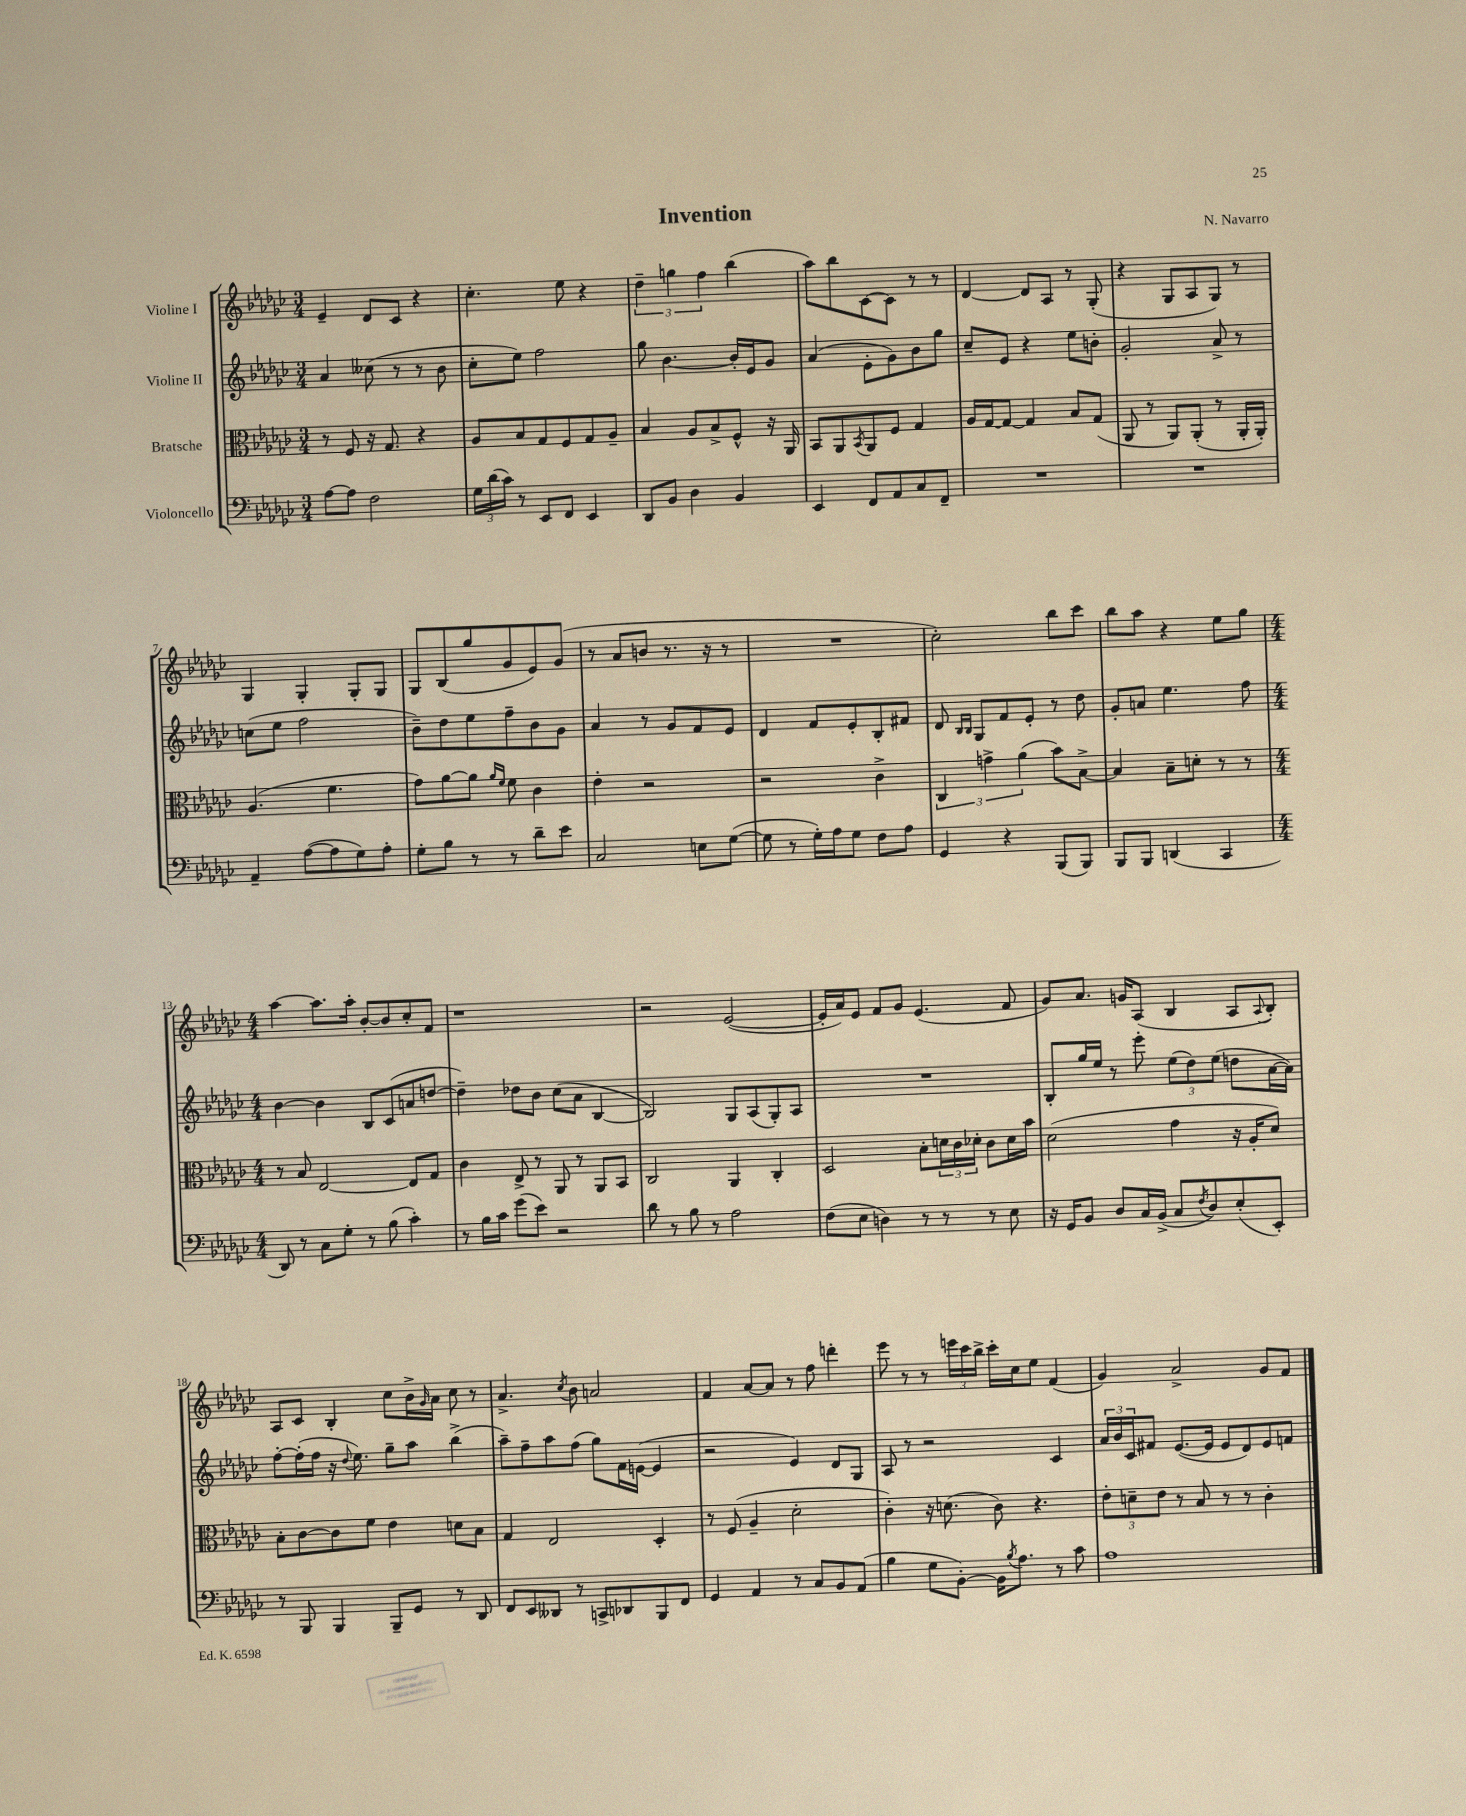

**kern	**kern	**kern	**kern
*staff4	*staff3	*staff2	*staff1
*clefF4	*clefC3	*clefG2	*clefG2
*k[b-e-a-d-g-c-]	*k[b-e-a-d-g-c-]	*k[b-e-a-d-g-c-]	*k[b-e-a-d-g-c-]
*M3/4	*M3/4	*M3/4	*M3/4
[8A-	8r	4a-	4e-~
8A-]	8F	.	.
2F	16r	(8cc--	8d-
.	8.G-	.	.
.	.	8r	8c-
.	4r	8r	4r
.	.	8b-	.
=	=	=	=
24G-	8A-	8cc-'	4.cc-'
(24d-	.	.	.
24c-)	.	.	.
8r	8B-	8ee-)	.
8EE-	8G-	2ff	.
8FF	8F	.	8ee-
4EE-	8G-	.	4r
.	8A-~	.	.
=	=	=	=
8DD-	4B-	8gg-	6dd-~
8BB-	.	[4.b-	.
.	.	.	6gg
4D-	8A-	.	.
.	.	.	6ff
.	8B-^	.	.
4BB-	8F^^	16b-']	(4bb-
.	.	16e-	.
.	16r	8g-	.
.	16AA-	.	.
=	=	=	=
4EE-	8BB-	(4a-	8aa-)
.	8AA-	.	8bb-
.	8qBB-	.	.
8FF	8AA-	8e-'	[8c-
8AA-	8F	8g-)	8c-]
8C-	4G-	8b-	8r
8FF~	.	8gg-	8r
=	=	=	=
2.r	16A-	8cc-~	[4d-
.	[16G-	.	.
.	8G-_	8e-	.
.	4G-]	4r	8d-]
.	.	.	8A-
.	8B-	8ee-	8r
.	(8G-	8b'	(8G-'
=	=	=	=
2.r	8AA-	2g-'	4r
.	8r	.	.
.	8AA-)	.	8G-
.	(8AA-'	.	8A-
.	8r	8a-^	8G-)
.	16AA-'	8r	8r
.	16AA-')	.	.
=	=	=	=
4AA-~	(4.A-	(8cc	4G-
.	.	8ee-	.
([8A-	.	2ff	4G-'
8A-]	4.f	.	.
8G-)	.	.	8G-'
8A-'	.	.	8G-
=	=	=	=
8G-'	8g-)	8b-~)	8G-
8B-	[8a-	8dd-	(8B-
8r	8a-]	8ee-	8gg-
.	16qqa-	.	.
.	16qqf	.	.
8r	8f	8ff~	8g-
8d-~	4c-	8b-	8e-)
8e-	.	8g-	(8g-
=	=	=	=
2C-	4e-'	4a-	8r
.	.	.	8a-
.	2r	8r	8b
.	.	8g-	8.r
8E	.	8f	.
.	.	.	16r
([8G-	.	8e-	8r
=	=	=	=
8G-]	2r	4d-	2.r
8r	.	.	.
16G-')	.	8f	.
16A-	.	.	.
8G-	.	8e-'	.
8F	4c-^	8B-'	.
8A-	.	8f#	.
=	=	=	=
4GG-	6C-	8d-	2cc-')
.	.	16qqB-	.
.	.	16qqB-	.
.	.	8G-	.
.	6g^	.	.
4r	.	8f	.
.	(6a-	.	.
.	.	8e-'	.
(8BBB-	8b-)	8r	8bb-
8BBB-)	[8B-^	8dd-	8ccc-
=	=	=	=
8BBB-	4B-]	8g-'	8bb-
8BBB-	.	8a	8aa-
(4DD	8B-~	4.ee-	4r
.	8d'	.	.
4CC-	8r	.	8ee-
.	8r	8ff	8gg-
=	=	=	=
*M4/4	*M4/4	*M4/4	*M4/4
8DD-)	8r	[4b-	[4aa-
8r	8B-	.	.
8C-	[2E-	4b-]	8.aa-]
8G-'	.	.	.
.	.	.	16aa-'
8r	.	8B-	[8b-'
(8B-	.	(8c-	8b-]
4c-')	8E-]	8a	8cc-'
.	8G-	[8dd	8f
=	=	=	=
8r	4c-	4dd~])	1r
16B-	.	.	.
16c-	.	.	.
(8g-	8E-^	8dd-	.
8e-)	8r	8b-	.
2r	8AA-	(8cc-	.
.	8r	8a-	.
.	8AA-	[4B-	.
.	8BB-	.	.
=	=	=	=
8d-	2C-	2B-])	2r
8r	.	.	.
8B-	.	.	.
8r	.	.	.
2A-	4AA-	8G-	([2e-
.	.	(8A-	.
.	4C-'	8G-')	.
.	.	8A-	.
=	=	=	=
(8F	2D-	1r	16e-']
.	.	.	16a-)
8E-	.	.	8e-
4D)	.	.	8f
.	.	.	8g-
8r	8B-'	.	(4.e-
8r	24d	.	.
.	24c-	.	.
.	24d-'	.	.
8r	8c-	.	.
8E-	16d-	.	8f
.	16b-	.	.
=	=	=	=
16r	(2d-	8B-'	8g-)
16GG-	.	.	.
8BB-	.	16gg-	8.a-
.	.	16ee-	.
8D-	.	8r	.
.	.	.	16g
16C-	.	8eee-'	(8A-
(16BB-^	.	.	.
8C-	4g-	(12ee-	4B-
.	.	12dd-)	.
8qF	.	.	.
8D-)	.	.	.
.	.	(12ee-	.
(8E-'	16r	8dd	8A-
.	16A-'	.	.
.	.	.	8qqA-
8EE-')	8d-)	[16a-	8B-')
.	.	16a-])	.
=	=	=	=
8r	8B-'	[8ff'	8A-
8BBB-	[8c-	(16ff']	8c-
.	.	16ff	.
4BBB-	8c-]	16r	4B-'
.	.	8qqdd-	.
.	.	8.ee-)	.
.	8f	.	.
8BBB-~	4e-	8gg-~	8cc-
8GG-	.	8aa-	16b-^
.	.	.	16qqg-
.	.	.	16a-
8r	8d	(4bb-^	8cc-
8DD-	8B-	.	8r
=	=	=	=
8FF	4G-	8aa-~)	4.a-^
8EE-	.	8ff~	.
8DD--	2E-	8aa-	.
.	.	.	8qcc-
8r	.	(8ff	8b-
8CC^	.	8gg-)	2a
8DD-	.	16f	.
.	.	([16e	.
8BBB-	4D-'	4e]	.
8FF	.	.	.
=	=	=	=
4GG-	8r	2r	4f
.	(8F	.	.
4AA-	4A-~	.	[8a-
.	.	.	8a-]
8r	2d-'	4e-)	8r
8C-	.	.	8ff
8BB-	.	8d-	4ddd'
(8AA-	.	8G-	.
=	=	=	=
4B-	4c-')	8A-	8eee-
.	.	8r	8r
8G-	16r	2r	8r
.	(8.d	.	.
[8BB-')	.	.	24eee
.	.	.	24ccc-
.	.	.	24bb-^
16BB-]	8c-)	.	16ccc-'
8qB-	.	.	.
8.A-	.	.	16cc-
.	4.r	.	8ee-
8r	.	4c-	(4f
8c-	.	.	.
=	=	=	=
1A-	12e-'	24a-	4g-)
.	.	24b-	.
.	12d~	24c-	.
.	.	8f#	.
.	12e-	.	.
.	8r	([8.e-	2a-^
.	8B-	.	.
.	.	16e-]	.
.	8r	8e-	.
.	8r	8d-)	.
.	4c-'	8e-	8g-
.	.	8f	8f
==	==	==	==
*-	*-	*-	*-
